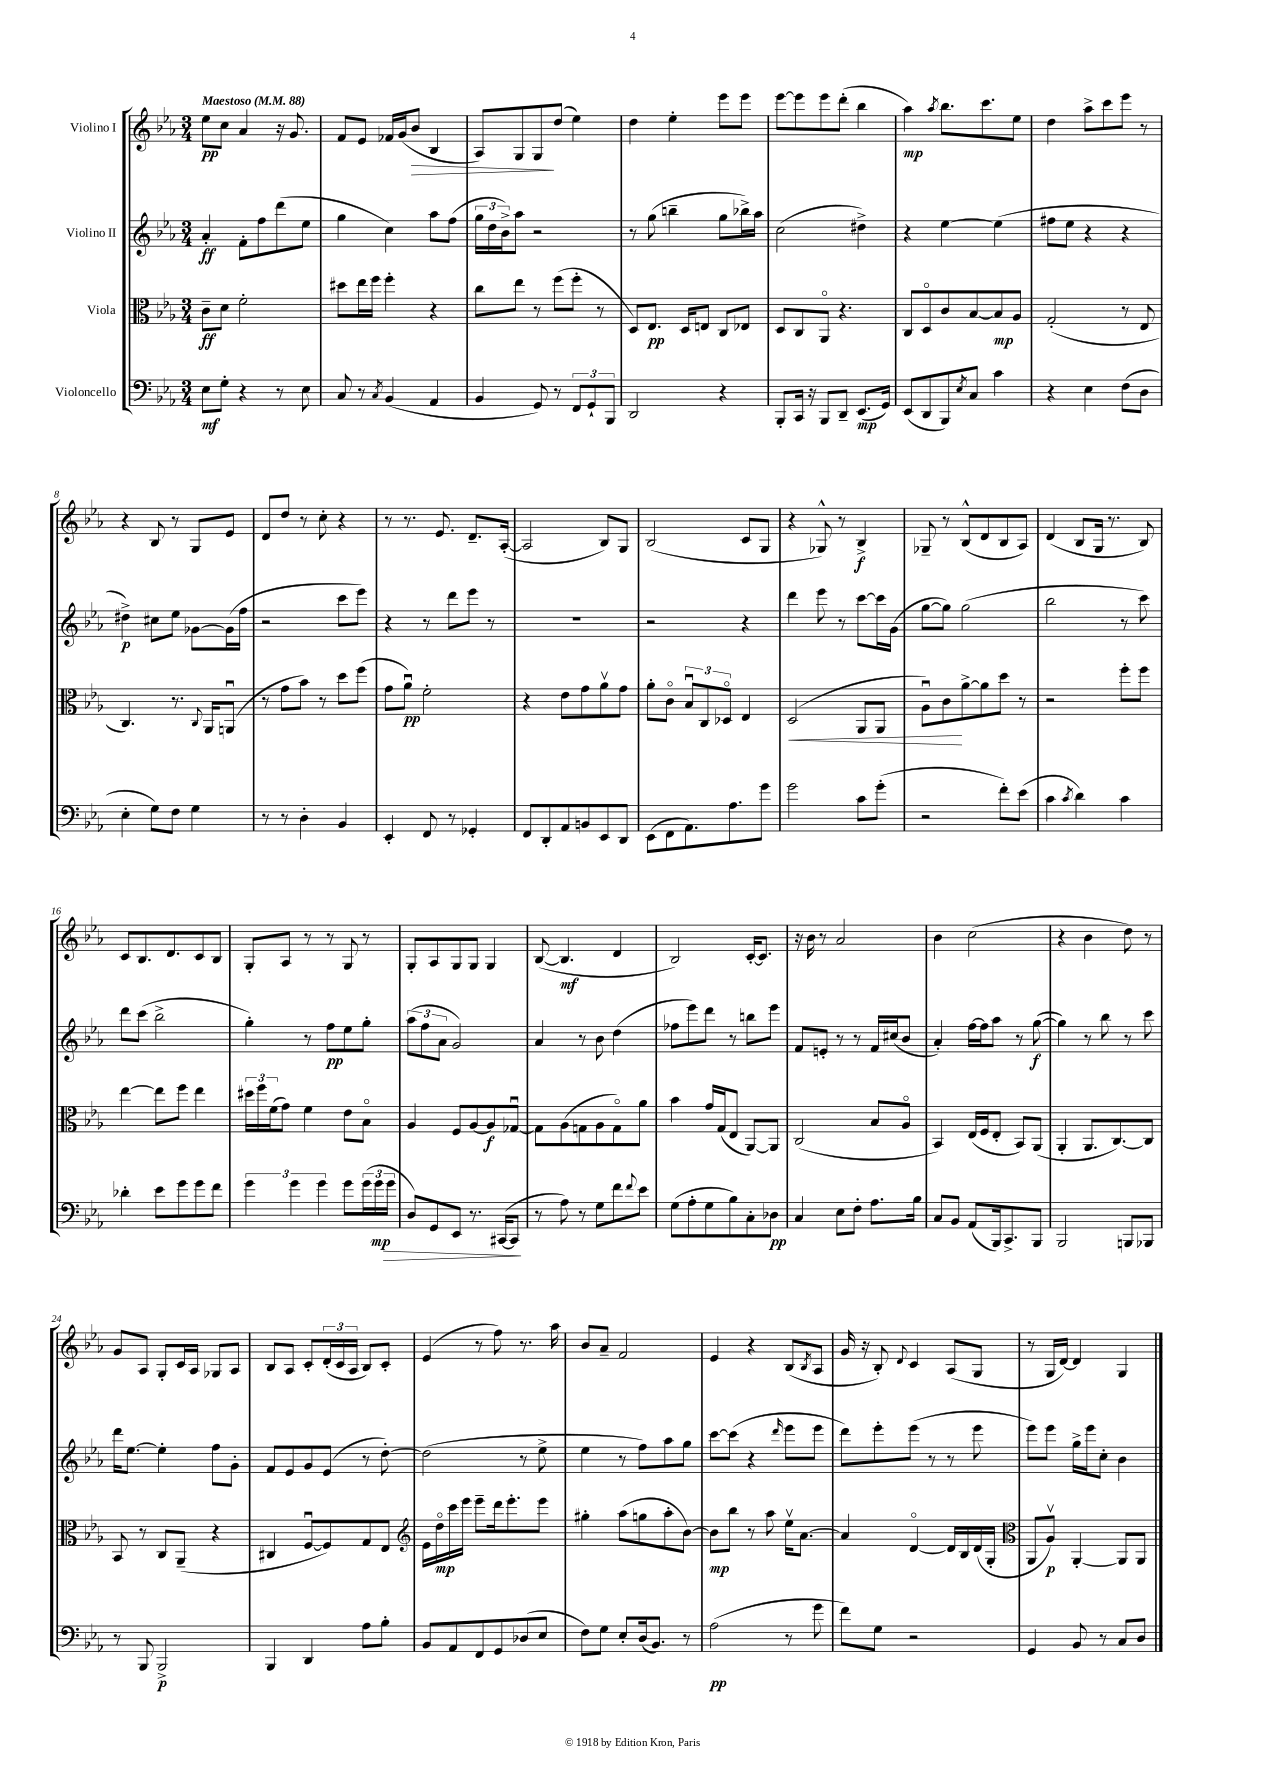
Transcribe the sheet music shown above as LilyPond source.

<<
\new StaffGroup <<
\new Staff = "s0" \with { instrumentName = "Violino I" } {
    \clef treble \key ees \major \numericTimeSignature \time 3/4 \tempo "Maestoso" 4 = 88
    ees''8\pp c''8 aes'4 r16 g'8. |
    f'8 ees'8 fes'16 g'16( bes'8\> bes4 |
    aes8) g8 g8\! d''8( ees''4) |
    d''4 ees''4-. ees'''8 ees'''8 |
    ees'''8~ ees'''8 ees'''8 d'''8-.( bes''4 |
    aes''4\mp) \acciaccatura { aes''8 } bes''8. c'''8. ees''8 |
    d''4 aes''8-> c'''8 ees'''8 r8 |
    r4 bes8 r8 g8 ees'8 |
    d'8 d''8 r8 c''8-. r4 |
    r8 r8. ees'8. d'8.-- aes16~-.( |
    aes2 bes8) g8 |
    bes2( c'8 g8 |
    r4 ges8-^) r8 bes4->\f |
    ges8-- r8 bes8-^( d'8 bes8 aes8) |
    d'4( bes8 g16 r8. bes8) |
    c'8 bes8. d'8. c'8 bes8 |
    g8-. aes8 r8 r8 g8 r8 |
    g8-. aes8 g8 g8 g4 |
    bes8~( bes4.\mf d'4 |
    bes2) c'16~-. c'8. |
    r16 bes'16 r8 aes'2 |
    bes'4 c''2( |
    r4 bes'4 d''8) r8 |
    g'8 aes8 g8-. c'16 aes16 ges8 aes8 |
    bes8 aes8 c'8-. \tuplet 3/2 { d'16-.( c'16 aes16 } bes8) c'8-. |
    ees'4( r8 f''8) r8. aes''16 |
    bes'8 aes'8-- f'2 |
    ees'4 r4 bes8( \acciaccatura { bes8 } aes8 |
    g'16 r16 bes8-.) \appoggiatura { d'8 } c'4 aes8( g8 |
    r8 g16 d'16~) d'4 g4 \bar "|." |
}
\new Staff = "s1" \with { instrumentName = "Violino II" } {
    \clef treble \key ees \major \numericTimeSignature \time 3/4
    aes'4-.\ff f'8-. f''8 d'''8( ees''8 |
    g''4 c''4) aes''8 f''8( |
    \tuplet 3/2 { g''16 d''16 bes'16->) } aes''8 r2 |
    r8 g''8( b''4-- g''8 bes''16->) aes''16 |
    c''2( dis''4->) |
    r4 ees''4~ ees''4( |
    fis''8 ees''8 r4 r4 |
    dis''4->\p) cis''8 ees''8 ges'8~ ges'16( f''16 |
    r2 c'''8 ees'''8) |
    r4 r8 d'''8 ees'''8 r8 |
    R2. |
    r2 r4 |
    d'''4 ees'''8 r8 c'''8~ c'''16 g'16( |
    g''8~ g''8) g''2( |
    bes''2 r8 c'''8) |
    d'''8 c'''8( bes''2-> |
    g''4-.) r8 f''8\pp ees''8 g''8-. |
    \tuplet 3/2 { aes''8( f''8 aes'8 } g'2) |
    aes'4 r8 bes'8 d''4( |
    fes''8 ees'''8) d'''8 r8 b''8 ees'''8 |
    f'8 e'8-. r8 r8 f'16 cis''16( bes'8 |
    aes'4-.) f''16~ f''16 aes''8 r8 g''8~\f( |
    g''4) r8 bes''8 r8 c'''8 |
    d'''16 ees''8.~ ees''4-. f''8 g'8-. |
    f'8 ees'8 g'8 ees'8( r8 d''8~-.) |
    d''2( r8 ees''8-> |
    ees''4 r8 f''8) aes''8 g''8 |
    c'''8~ c'''8( r4 \grace { d'''16 } ees'''8 ees'''8 |
    d'''8) ees'''8-. ees'''8( r8 r8 ees'''8 |
    ees'''8) ees'''8 g''16-> ees'''16 c''8-. bes'4 \bar "|." |
}
\new Staff = "s2" \with { instrumentName = "Viola" } {
    \clef alto \key ees \major \numericTimeSignature \time 3/4
    c'8--\ff d'8 f'2-. |
    dis''8 ees''16 f''16 f''4-. r4 |
    c''8 ees''8 r8 f''8( f''8-. r8 |
    d8) ees8.\pp d16 e8 c8 ees8 |
    d8 c8 aes,8\flageolet r4. |
    c8 d8\flageolet c'8 bes8~ bes8\mp aes8 |
    g2-.( r8 ees8 |
    c4.) r8. \appoggiatura { c8 } aes,16 a,8\downbow( |
    r8 g'8 bes'8) r8 d''8 f''8( |
    g'8 aes'8\downbow\pp) f'2-. |
    r4 ees'8 g'8 aes'8\upbow g'8 |
    aes'8-. c'8\flageolet \tuplet 3/2 { bes8\downbow c8 des8\flageolet } ees4 |
    d2\<( aes,8 aes,8 |
    aes8\downbow) c'8\! aes'8~-> aes'8 d''8 r8 |
    r2 f''8-. f''8 |
    ees''4~ ees''8 f''8 ees''4 |
    \tuplet 3/2 { dis''16 f''16 f'16( } g'8) f'4 ees'8 bes8\flageolet |
    aes4 f8 aes8~ aes8\f ges8~\downbow |
    ges8 aes8( g8 aes8 g8\flageolet) aes'8 |
    bes'4 g'16 g16( ees8 aes,8~) aes,8 |
    c2( bes8 aes8\flageolet |
    bes,4) ees16( f16 ees8-. bes,8) aes,8( |
    aes,4-. aes,8. c8.~) c8 |
    bes,8 r8 c8 aes,8--( r4 |
    cis4 f8~\downbow f8) g8 ees8 |
    \clef treble ees'16 d''16\flageolet\mp c'''16 ees'''16 ees'''8-- d'''16 ees'''8.-. ees'''8 |
    gis''4-. aes''8( g''8 aes''8-. bes'8~) |
    bes'8\mp bes''8 r8 aes''8 ees''16\upbow aes'8.~ |
    aes'4 d'4~\flageolet d'16 bes16 d'16( g16-. |
    \clef alto aes,8 aes8\upbow\p) aes,4~-. aes,8 aes,8 \bar "|." |
}
\new Staff = "s3" \with { instrumentName = "Violoncello" } {
    \clef bass \key ees \major \numericTimeSignature \time 3/4
    ees8\mf g8-. r4 r8 ees8 |
    c8 r8 \acciaccatura { c8 } bes,4( aes,4 |
    bes,4 g,8) r8 \tuplet 3/2 { f,8 g,8-! bes,,8 } |
    d,2 r4 |
    bes,,8-. c,16 r16 bes,,8 d,8-- ees,8.\mp( g,16) |
    ees,8( d,8 bes,,8) \acciaccatura { ees8 } c8 c'4 |
    r4 ees4 f8( d8 |
    ees4-. g8) f8 g4 |
    r8 r8 d4-. bes,4 |
    ees,4-. f,8 r8 ges,4-. |
    f,8 d,8-. aes,8 b,8 ees,8 d,8 |
    ees,8( f,8 aes,8.) aes8. g'8 |
    g'2 c'8 g'8-.( |
    r2 f'8-.) ees'8( |
    c'4 \acciaccatura { c'8 } d'4) c'4 |
    des'4-. ees'8 g'8 g'8 f'8 |
    \tuplet 3/2 { g'4 g'4 g'4 } g'8 \tuplet 3/2 { g'16( g'16\mp g'16\> } |
    d8) g,8 ees,8 r8. cis,16~( cis,8\! |
    r8 aes8) r8 g8 f'8 \appoggiatura { f'8 } ees'8 |
    g8( aes8-. g8 bes8) c8-. des8\pp |
    c4 ees8 f8-. aes8. bes16 |
    c8 bes,8 aes,8( bes,,16) c,8.-> bes,,8 |
    bes,,2 b,,8 bes,,8 |
    r8 bes,,8 bes,,2->\p |
    bes,,4 d,4 aes8 bes8-. |
    bes,8 aes,8 f,8 g,8 des8( ees8 |
    f8) g8 ees8-. d16( bes,8.) r8 |
    aes2\pp( r8 g'8 |
    f'8) g8 r2 |
    g,4 bes,8 r8 c8 d8 \bar "|." |
}
>>
>>
